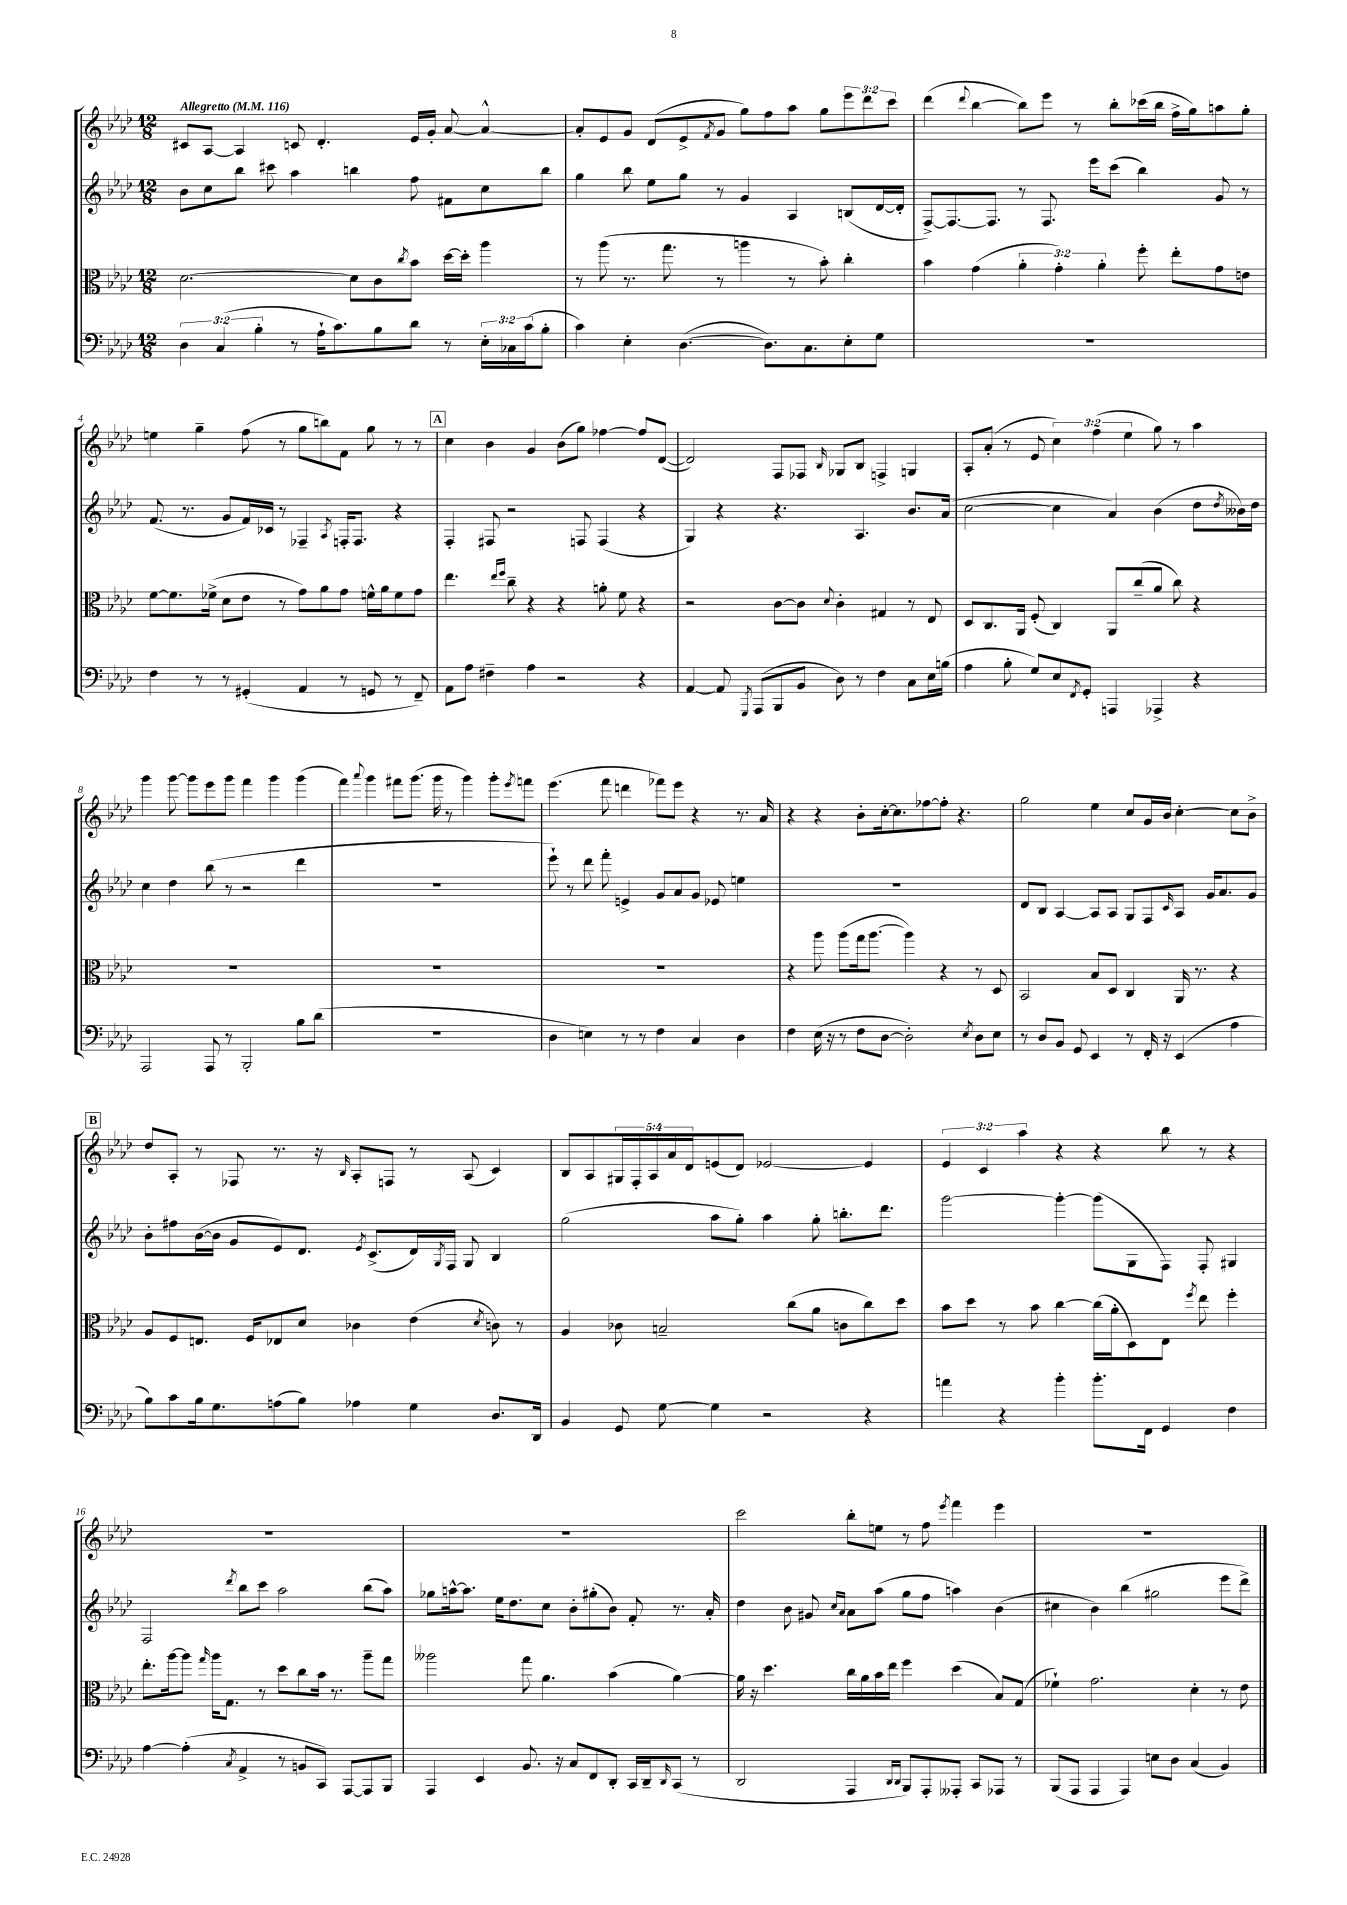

**kern	**kern	**kern	**kern
*part4	*part3	*part2	*part1
*staff4	*staff3	*staff2	*staff1
*clefF4	*clefC3	*clefG2	*clefG2
*k[b-e-a-d-]	*k[b-e-a-d-]	*k[b-e-a-d-]	*k[b-e-a-d-]
*M12/8	*M12/8	*M12/8	*M12/8
*MM116	*MM116	*MM116	*MM116
=1	=1	=1	=1
!	!	!	!LO:TX:a:B:t=Allegretto
6D-\	[2.d-\	8b-\L	8c#X/L
.	.	8cc\	[8A-/J
(6C/	.	.	.
.	.	8bb-\J	4A-/]
6B-'\	.	.	.
.	.	8ccc#X\	.
8r	.	4aa-\	8cn/
16A-`\KL	.	.	4.d-'/
8.c\)	.	.	.
.	8d-\L]	4bbn\	.
8B-\	8c\	.	.
.	8qcc/	.	.
8d-\J	8b-\J	8ff\	16e-/LL
.	.	.	16g'/JJ
8r	[16dd-\LL	8f#X\L	[8a-/
.	16dd-'\JJ]	.	.
24E-'\LL	4aa-\	8cc\	4a-^^/_
24C-X\	.	.	.
(24c\J	.	.	.
8B-'\J	.	8bb\J	.
=2	=2	=2	=2
4c\)	8r	4gg\	8a-'/L]
.	(8aa-\	.	8e-/
4E-'\	8.r	8bb-\	8g/J
.	.	8ee-\L	(8d-/L
.	8.gg\	.	.
([4.D-\	.	8gg\J	8e-^/
.	.	.	8qf/
.	8r	8r	8g/J
.	4aan\	4g/	8gg\L)
8.D-\L])	.	.	8ff\
.	8r	4A-/	8aa-\J
8.C\	.	.	.
.	8b-'\)	.	8gg\L
8E-'\	4cc'\	(8Bn/L	12eee-\
.	.	.	12ddd-\
8G\J	.	[16d-/L	.
.	.	.	12ccc\J
.	.	16d-'/JJ]	.
=3	=3	=3	=3
1.r	4b-\	[8F^/L)	(4ddd-\
.	.	8.F/_	.
.	.	.	8qqddd-/
.	(4g\	.	[4bb-\
.	.	8.F/J]	.
.	6a-'\	8r	8bb-\L])
.	.	8.F/	8eee-\J
.	6g'\)	.	.
.	.	.	8r
.	.	16eee-\KL	.
.	6a-'\	.	.
.	.	(8ccc\J	8bb-'\L
.	8ff'\	4bb-\)	(16ccc-X\L
.	.	.	16bb-\JJ
.	8ee-'\L	.	16ff^\LL
.	.	.	16gg\J)
.	8g\	8g/	8aan\
.	8en\J	8r	8gg'\J
!!LO:LB:g=z
=4	=4	=4	=4
4F\	[8f\L	(8.f/	4een\
.	8.f\]	.	.
.	.	8.r	.
8r	.	.	4gg~\
.	(16f-X^\Jk	.	.
8r	8d-\L	8g/L	.
(4GG#X'/	8e-\J	16f/L)	(8ff\
.	.	16c-X/JJ	.
.	8r	8r	8r
4AA-/	8g\L)	4F-X~/	8gg\L
.	8a-\	.	8bbn\)
.	.	8qA-/	.
8r	8g\J	16Fn'/KL	8f\J
.	.	8.F/J	.
8GGn/	16fn^^\LL	.	8gg\
.	16a-\J	.	.
8r	8f\	4r	8r
8FF~/)	8g\J	.	8r
!!LO:REH:place=s1:t=A
=5	=5	=5	=5
8AA-\L	4.ee-\	4F'/	4cc\
8A-\J	.	.	.
4F#X~\	.	8F#X/	4b-\
.	16qqee-/LL	.	.
.	16qqff/JJ	.	.
.	8cc~\	2r	.
4A-\	4r	.	4g/
2r	4r	.	(8b-\L
.	.	8Fn/	8gg\J)
.	8an'\	(4F/	[4ff-X\
.	8f\	.	.
4r	4r	4r	8ff-/L]
.	.	.	([8d-/J
=6	=6	=6	=6
[4AA-/	2r	4G/)	2d-/])
8AA-/]	.	4r	.
8qGGG/	.	.	.
(8AAA-/L	.	.	.
8BBB-/	[8c\L	4.r	8F/L
8BB-/J	8c\J]	.	8F-X/J
.	8qqd-/	.	16qqB-/
8D-\)	4c'\	.	8G-X/L
8r	.	4.A-/	8B-/J
4F\	4G#X/	.	4Fn^/
8C\L	8r	8.b-/L	4Gn/
16E-\L	8E-/	.	.
(16Bn\JJ	.	(16a-/Jk	.
=7	=7	=7	=7
4A-\	8D-/L	[2cc\	8A-'/L
.	8.C/	.	(8a-'/J
8B-'\	.	.	8r
.	16AA-/Jk	.	.
8G/L)	(8F'/	.	8e-/
8E-/	4C/)	4cc\]	6cc\)
8qFF/	.	.	.
8GG'/J	.	.	.
.	.	.	(6ff\
4AAAn/	8AA-/L	4a-/)	.
.	.	.	6ee-\
.	(8cc~/	.	.
4AAA-X^/	8a-/J	(4b-\	8gg\)
.	8cc\)	.	8r
4r	4r	8dd-\L	4aa-\
.	.	8qdd-/	.
.	.	16b--X\L)	.
.	.	16dd-\JJ	.
!!LO:LB:g=z
=8	=8	=8	=8
2AAA-/	1.r	4cc\	4ggg\
.	.	4dd-\	[8ggg\
.	.	.	8ggg\L]
8AAA-/	.	(8bb-\	8eee-\
8r	.	8r	8ggg\J
2BBB-'/	.	2r	4fff\
.	.	.	4ggg\
8B-\L	.	4ddd-\	(4ggg\
(8d-\J	.	.	.
=9	=9	=9	=9
1.r	1.r	1.r	4fff\)
.	.	.	8qqaaa-/
.	.	.	4ggg\
.	.	.	8fff#X\L
.	.	.	(8.ggg\J
.	.	.	16ggg\
.	.	.	8r
.	.	.	4ggg\)
.	.	.	8ggg'\L
.	.	.	8qeee-/
.	.	.	8fffn\J
=10	=10	=10	=10
4D-\	1.r	8eee-`\)	(4.eee-\
.	.	8r	.
4En\)	.	8ddd-\	.
.	.	8fff'\	8fff\
8r	.	4en^/	4dddn\
8r	.	.	.
4F\	.	8g/L	8fff-X\L)
.	.	8a-/	8eee-\J
4C/	.	8g/J	4r
.	.	8e-X/	.
4D-\	.	4een\	8.r
.	.	.	16a-/
=11	=11	=11	=11
4F\	4r	1.r	4r
(16E-\	8aa-\	.	4r
16r	.	.	.
8r	(8aa-\L	.	.
8F\L	16gg\k	.	8b-'\L
.	[8.aa-\J	.	.
[8D-\J	.	.	[16cc'\k
.	.	.	8.cc\]
2D-'\])	4aa-\])	.	.
.	.	.	[8ff-X\
.	4r	.	8ff-'\J]
.	.	.	4.r
8qE-/	.	.	.
8D-\L	8r	.	.
8E-\J	8D-/	.	.
=12	=12	=12	=12
8r	2BB-/	8d-/L	2gg\
8D-/L	.	8B-/J	.
8BB-/J	.	[4A-/	.
8GG/	.	.	.
4EE-/	8B-/L	8A-/L]	4ee-\
.	8D-/J	8A-/J	.
8r	4C/	8G/L	8cc/L
16FF'/	.	8F/	16g/L
16r	.	.	16b-/JJ
.	.	16qqc/	.
(4EE-/	16AA-/	8A-/J	[4cc'\
.	8.r	.	.
.	.	16g/KL	.
.	.	8.a-/	.
4A-\	4r	.	8cc\L]
.	.	8g/J	8b-^\J
!!LO:LB:g=z
!!LO:REH:place=s1:t=B
=13	=13	=13	=13
8B-\L)	8A-/L	8b-'\L	8dd-/L
8c\	8F/	8ff#X\	8A-'/J
16B-\k	8.En/J	([16b-\L	8r
8.G\	.	16b-\JJ]	.
.	.	8g/L	8F-X/
.	16F/KL	.	.
(8An\	8E-X/	8e-/)	8.r
8B-\J)	8d-/J	8.d-/J	.
.	.	.	16r
.	.	.	16qqB-/
4A-X\	4c-X\	.	8A-'/L
.	.	8qe-/	.
.	.	(8.c^/L	.
.	.	.	8Fn/J
4G\	(4e-\	16d-/L)	8r
.	.	8qG/	.
.	.	16F/JJ	.
.	.	8G/	(8A-/
.	8qd-/	.	.
8.D-/L	8cn\)	4B-/	4c/)
.	8r	.	.
16DD-/Jk	.	.	.
=14	=14	=14	=14
4BB-/	4A-/	(2gg\	8B-/L
.	.	.	8A-/
8GG/	8c-X\	.	20G#X/L
.	.	.	20F'/
.	.	.	20A-/
[8G\	2Bn~/	.	.
.	.	.	20a-/
.	.	.	20d-/J
4G\]	.	8aa-\L	(8en/
.	.	8gg'\J)	8d-/J)
2r	.	4aa-\	[2e-X/
.	(8cc\L	.	.
.	8a-\J	8gg'\	.
.	8cn\L	8.bbn'\L	.
4r	8cc\)	.	4e-/]
.	.	8.ddd-\J	.
.	8dd-\J	.	.
=15	=15	=15	=15
4an\	8b-\L	[2ggg\	6e-/
.	8dd-\J	.	.
.	.	.	6c/
4r	8r	.	.
.	.	.	6aa-\
.	8b-\	.	.
4b-'\	[4cc\	4ggg'\_	4r
8.b-'\L	(16cc\LL]	(8ggg\L]	4r
.	16a-'\J	.	.
.	8D-\)	8G\	.
16FF\Jk	.	.	.
4GG/	8E-\J	8F\J)	8bb-\
.	8qff/	.	.
.	8ee-\	8F'/	8r
4F\	4ff'\	4G#X/	4r
!!LO:LB:g=z
=16	=16	=16	=16
[4A-\	8.ee-'\L	2F/	1.r
.	[16aa-\k	.	.
(4A-'\]	8aa-\J]	.	.
.	16qqgg/	.	.
.	16aa-\KL	.	.
.	8.G\J	.	.
8qC/	.	8qddd-/	.
4AA-^/	.	8bb-\L	.
.	8r	8ccc\J	.
8r	8dd-\L	2aa-\	.
8BBn/L	8cc\	.	.
8CC/J)	16b-\Jk	.	.
.	8.r	.	.
[8AAA-/L	.	.	.
8AAA-/]	8aa-~\L	(8bb-\L	.
8BBB-/J	8gg\J	8aa-\J)	.
=17	=17	=17	=17
4AAA-/	2aa--X\	8gg-X\L	1.r
.	.	[16aan^^\k	.
.	.	8.aa\J]	.
4EE-/	.	.	.
.	.	16ee-\KL	.
.	.	8.dd-\	.
8.BB-/	8gg\	.	.
.	4.a-\	8cc\J	.
16r	.	.	.
8C/L	.	8b-'\L	.
8FF/	.	(8gg#X'\	.
8DD-'/J	(4b-\	8b-\J)	.
16CC/LL	.	8f'/	.
16DD-~/J	.	.	.
16qqDD-/	.	.	.
(8CC/J	[4a-\)	8.r	.
8r	.	.	.
.	.	16a-'/	.
=18	=18	=18	=18
2DD-/	16a-\]	4dd-\	2ccc\
.	16r	.	.
.	4.dd-\	.	.
.	.	8b-\	.
.	.	8g#X/	.
.	.	16qqcc/LL	.
.	.	16qqa-/JJ	.
4AAA-/	16cc\LL	8a-\L	8bb-'\L
.	16a-\	.	.
.	16b-\	(8aa-\J	8een\J
.	16ee-\JJ	.	.
16qqDD-/LL	.	.	.
16qqDD-/JJ	.	.	.
8BBB-/L)	4ff\	8gg\L	8r
8AAA-'/	.	8ff\J	8ff\
.	.	.	8qeee-/
8AAA--X'/J	(4dd-\	4aan\)	4fff\
8CC/L	.	.	.
8AAA-X/J	8B-/L)	(4b-\	4eee-\
8r	(8G/J	.	.
=19	=19	=19	=19
(8BBB-/L	4f-X`\)	4cc#X\	1.r
8AAA-/J	.	.	.
4AAA-/	2.g\	4b-\)	.
4AAA-/)	.	(4bb-\	.
8En\L	.	2gg#X\	.
8D-\J	.	.	.
(4C/	4d-'\	.	.
4BB-/)	8r	8eee-\L	.
.	8e-\	8ddd-^\J)	.
==	==	==	==
*-	*-	*-	*-
